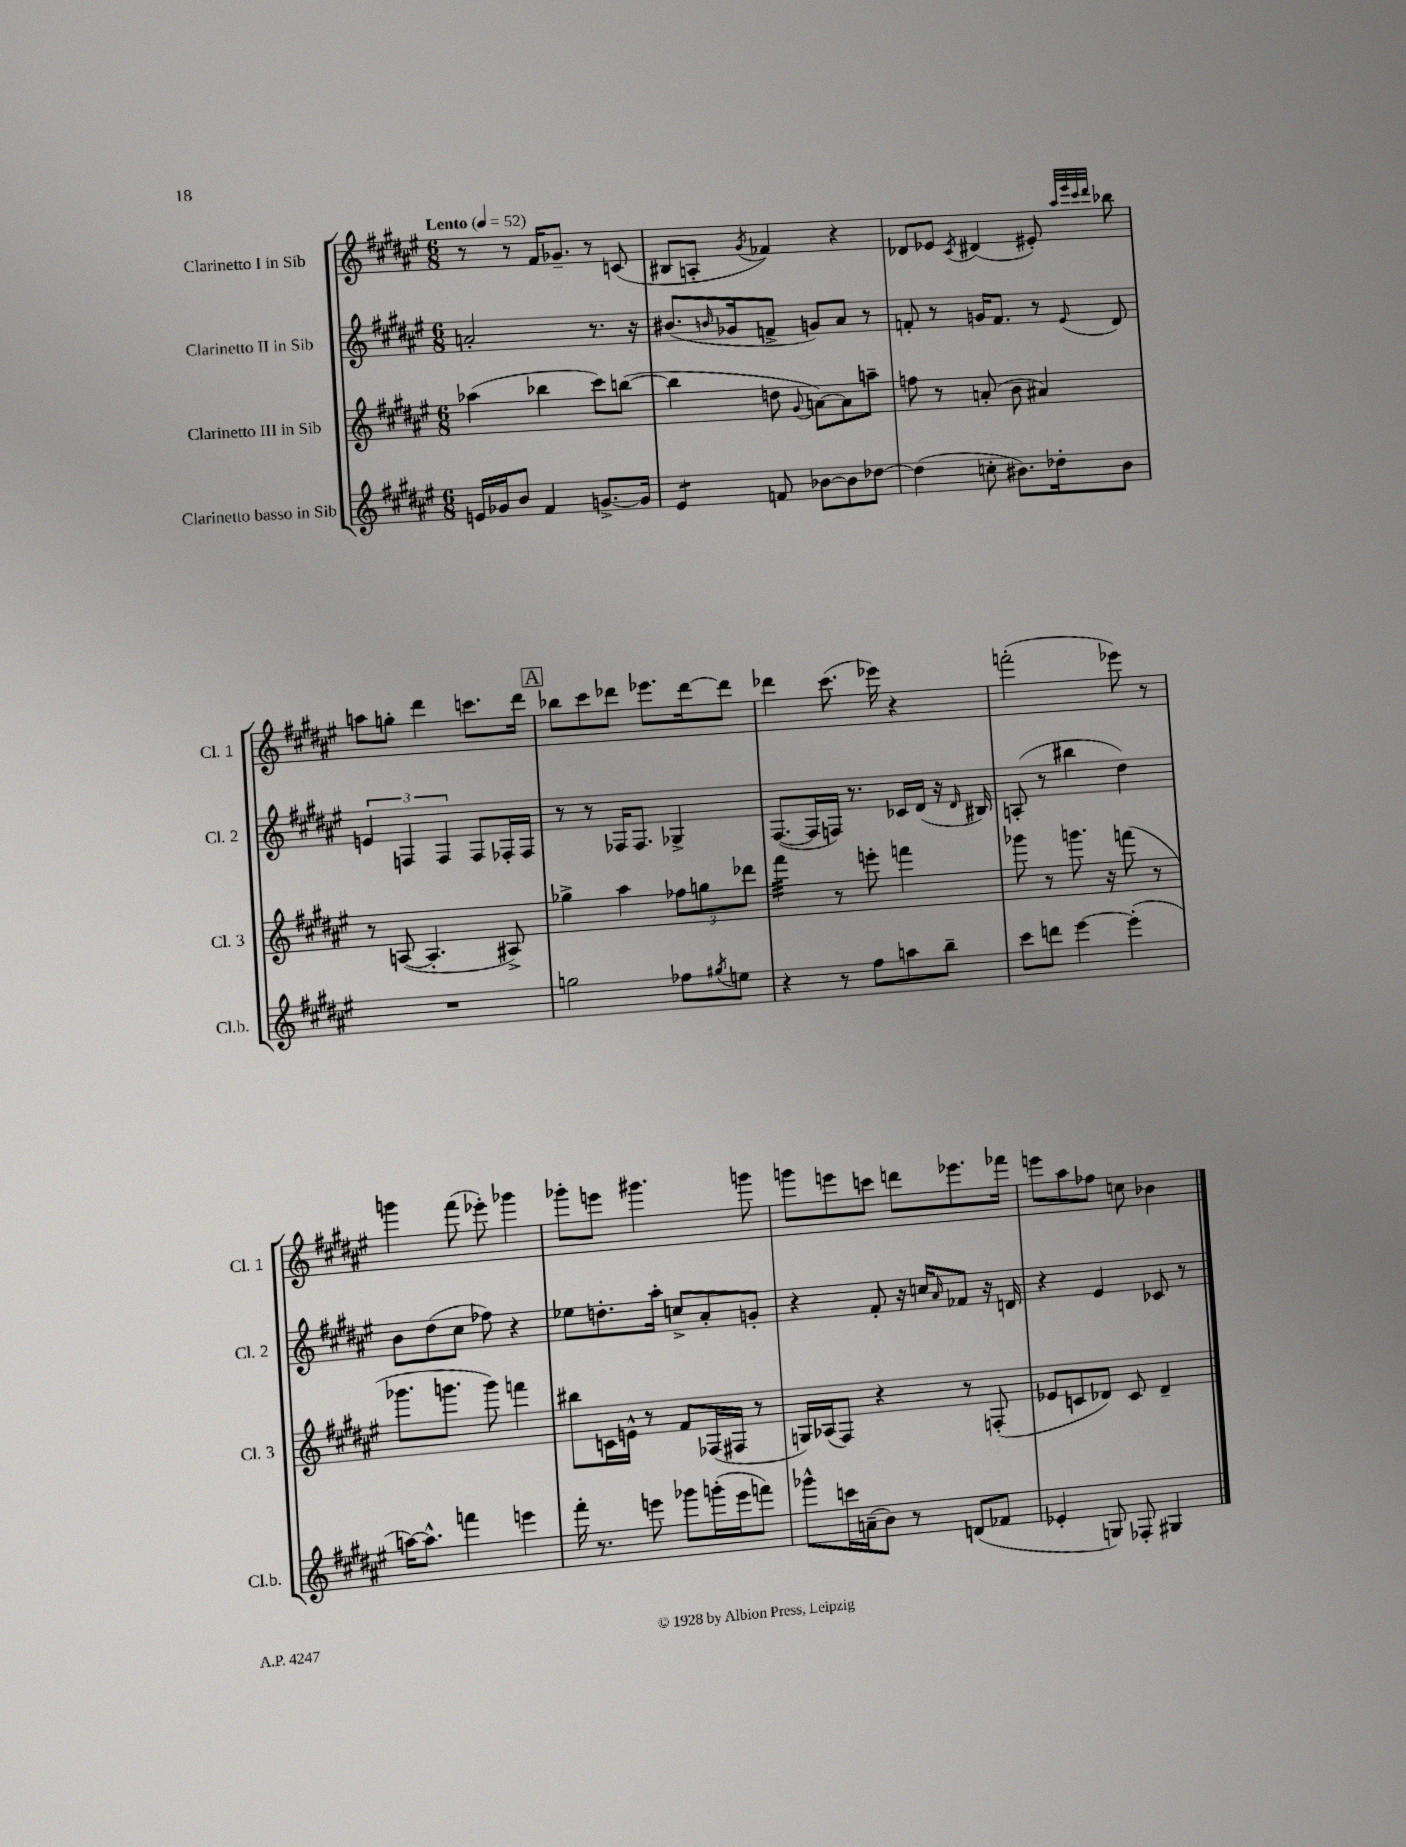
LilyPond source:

<<
\new StaffGroup <<
\new Staff = "s0" \with { instrumentName = "Clarinetto I in Sib" shortInstrumentName = "Cl. 1" } {
    \clef treble \key fis \major \numericTimeSignature \time 6/8 \tempo "Lento" 4 = 52
    r8 r8 fis'16 ges'8.-- r8 c'8( |
    bis8 a8-. \acciaccatura { gis'8 } fes'4) r4 |
    des'8 ees'8 \acciaccatura { cis'8 } dis'4( eis'8-.) \grace { ais''32 eis'''32 cis'''32 dis'''32 } bes''8 |
    a''8 g''8-. dis'''4 c'''8. dis'''16 |
    \mark \markup { \box "A" } bes''8 cis'''8 des'''8 ees'''8. des'''16~ des'''8 |
    des'''4 cis'''8.( ees'''16) r4 |
    f'''2-.( ees'''8) r8 |
    g'''4 fis'''8( ees'''8-.) ges'''4 |
    ges'''8-. e'''8 gis'''4. g'''8 |
    g'''8 e'''8 c'''8 d'''8 ees'''8. fes'''16 |
    e'''8 ais''8 fes''8 c''8 bes'4 \bar "|." |
}
\new Staff = "s1" \with { instrumentName = "Clarinetto II in Sib" shortInstrumentName = "Cl. 2" } {
    \clef treble \key fis \major \numericTimeSignature \time 6/8
    a'2-. r8. r16 |
    bis'8.( \grace { b'16 } ges'16 f'8-> g'8) ais'8 r8 |
    f'8-. r8 g'16 f'8. r8 \appoggiatura { eis'8 } dis'8 |
    \tuplet 3/2 { e'4 f4 f4 } f8 fes16-. fes16 |
    \mark \markup { \box "A" } r8 r8 fes16 fes8. ges4-> |
    fis8.~( fis16 f16) r8. ces'16 dis'16( r16 \grace { dis'16 } bis16) |
    a8-.( r8 bis''4 dis''4) |
    b'8 dis''8( cis''8 fes''8) r4 |
    ees''8 d''8.-. ais''16-. c''8-> ais'8-. g'8-. |
    r4 fis'8-. r16 c''16 \grace { ais'16 } fes'8 r16 d'16 |
    r4 eis'4 ces'8 r8 \bar "|." |
}
\new Staff = "s2" \with { instrumentName = "Clarinetto III in Sib" shortInstrumentName = "Cl. 3" } {
    \clef treble \key fis \major \numericTimeSignature \time 6/8
    aes''4( bes''4 cis'''8) b''8~( |
    b''4 d''8 \appoggiatura { gis'8 } a'8~) a'8 a''8-- |
    f''8 r8 a'8-.( b'8 ais'4) |
    r8 a8~( a4.-. ais8->) |
    \mark \markup { \box "A" } ges''4-> ais''4 \tuplet 3/2 { fes''8 g''8 des'''8 } |
    fis'''4:32 r8 e'''8-. f'''4 |
    ges'''8 r8 g'''8. r16 f'''8( r8 |
    ges'''8. g'''8. g'''8) f'''4 |
    bis''8 c'16 e'16-^ r8 fis'8 fes16( fis16 r8 |
    g16) aes16( fis8) r4 r8 f8-.( |
    ees'8 c'8 des'8) c'8 des'4-- \bar "|." |
}
\new Staff = "s3" \with { instrumentName = "Clarinetto basso in Sib" shortInstrumentName = "Cl.b." } {
    \clef treble \key fis \major \numericTimeSignature \time 6/8
    e'16 ges'16 b'8 fis'4 g'8.~-> g'16 |
    eis'4:8 f'8 bes'8~ bes'8 des''8~ |
    des''4( c''8-. bis'8.) des''16-. bis'8 |
    R2. |
    \mark \markup { \box "A" } g''2 fes''8 \acciaccatura { gis''8 } e''8 |
    r4 r8 fis''8 a''8 b''8-- |
    cis'''8 d'''8 eis'''4~ eis'''4-.( |
    a''16~) a''8.-^ f'''4 e'''4 |
    fis'''16-. r8. e'''8 ges'''8 g'''16-.( e'''16 f'''8) |
    ges'''8-^ c'''16 a'16--( b'8) r8 d'8( fes'8 |
    ees'4-. g8) fes8-. gis4 \bar "|." |
}
>>
>>
\layout { \context { \Score \remove "Bar_number_engraver" } }
